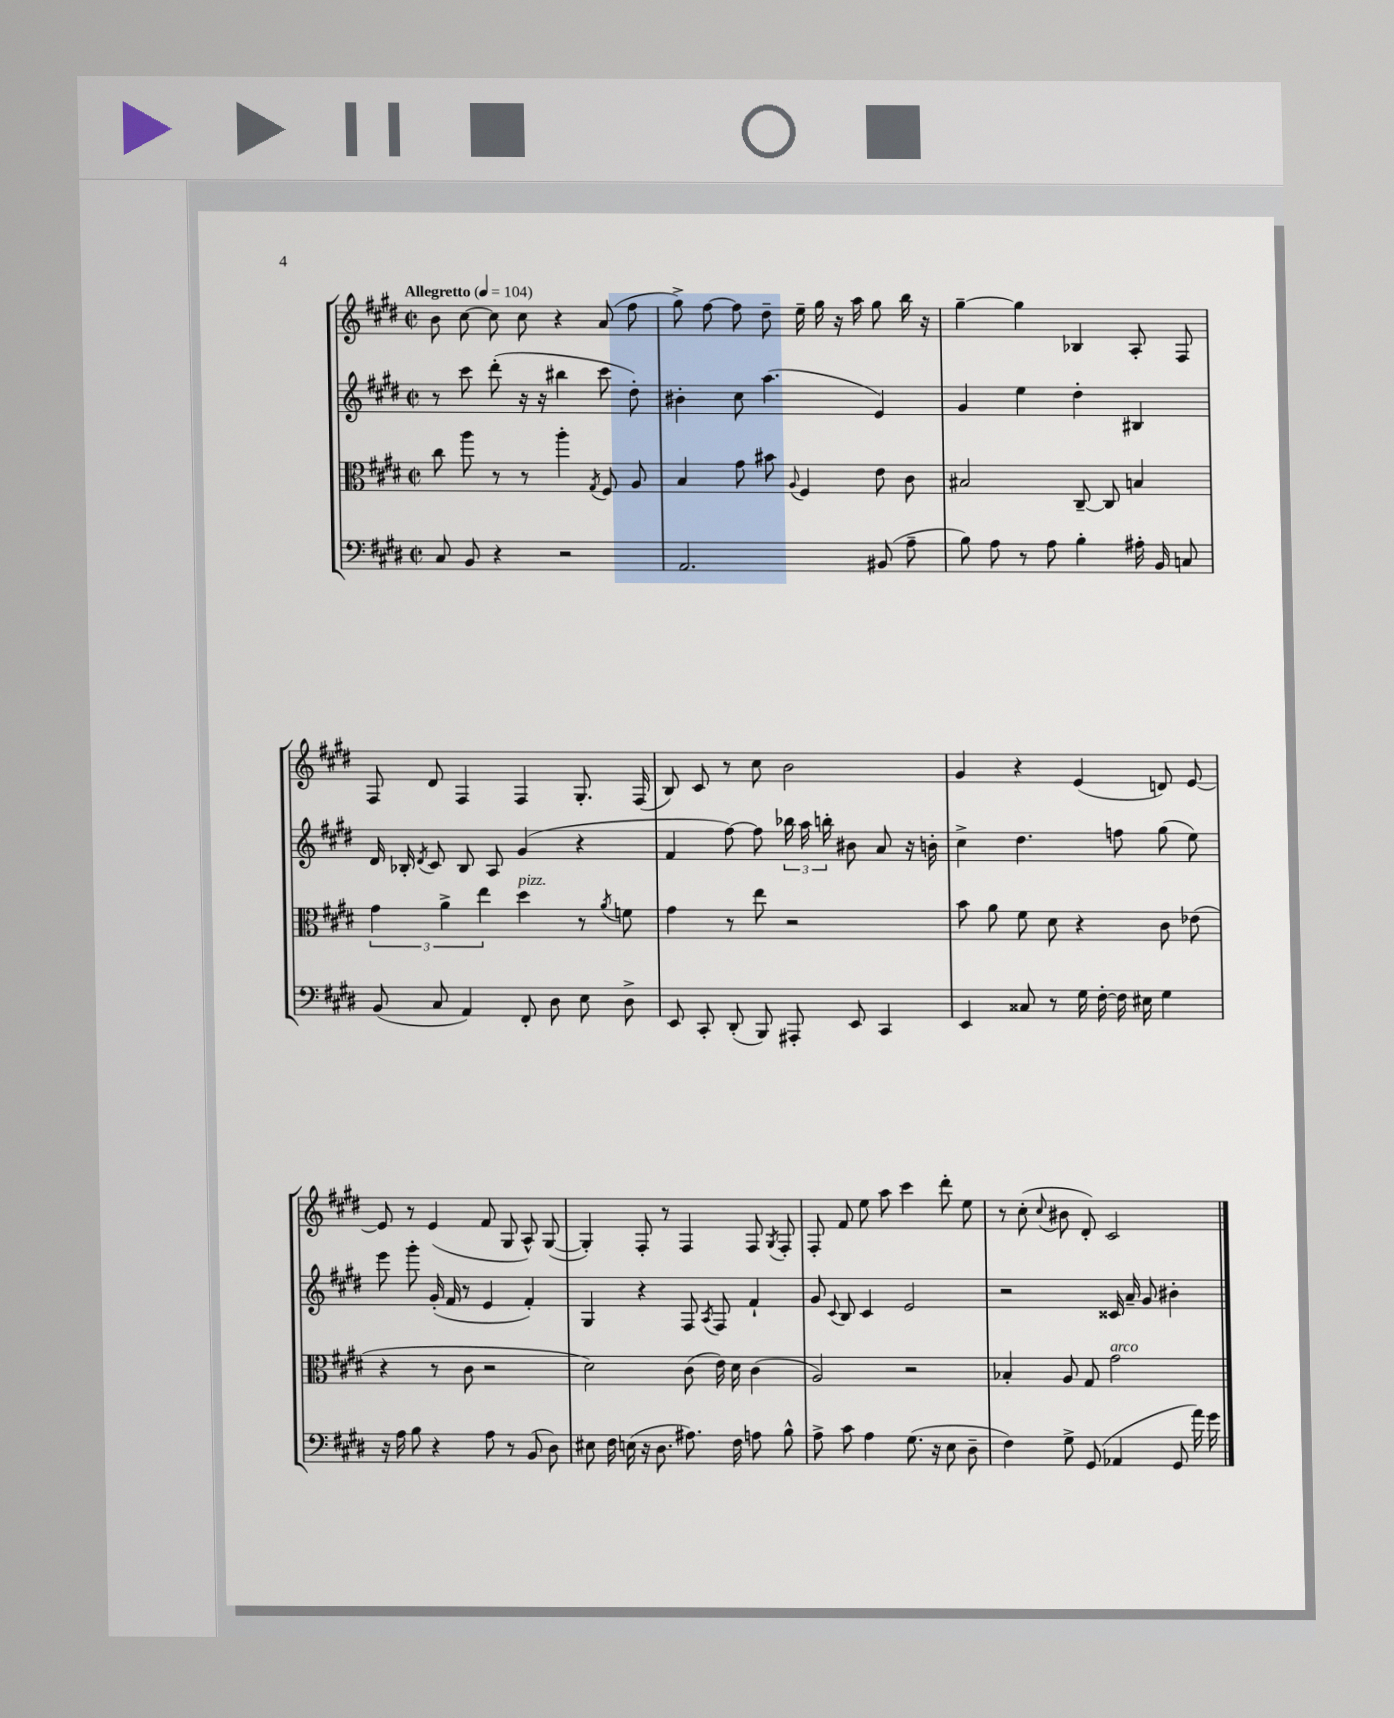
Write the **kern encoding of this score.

**kern	**kern	**kern	**kern
*staff4	*staff3	*staff2	*staff1
*clefF4	*clefC3	*clefG2	*clefG2
*k[f#c#g#d#]	*k[f#c#g#d#]	*k[f#c#g#d#]	*k[f#c#g#d#]
*M2/2	*M2/2	*M2/2	*M2/2
*met(c|)	*met(c|)	*met(c|)	*met(c|)
*MM104	*MM104	*MM104	*MM104
8C#/	8cc#\	8r	8b\
8BB/	8aa\	8ccc#\	[8cc#\
4r	8r	(8ddd#'\	8cc#\]
.	8r	16r	8cc#\
.	.	16r	.
2r	4aa'\	4bb#\	4r
.	8qG#/	.	.
.	8F#/	8ccc#\	(8a/
.	8A/	8dd#'\)	8ff#\
=	=	=	=
2.AA/	4B/	4b#'\	8gg#^\)
.	.	.	[8ff#\
.	8g#\	8cc#\	8ff#\]
.	8b#\	(4.aa\	8dd#~\
.	8qqA/	.	.
.	4F#/	.	16ee~\
.	.	.	16gg#\
.	.	.	16r
.	.	.	16aa\
(8BB#/	8e\	4e/)	8gg#\
8A~\	8c#\	.	16bb\
.	.	.	16r
=	=	=	=
8B\)	2B#/	4g#/	[4gg#~\
8A\	.	.	.
8r	.	4ee\	4gg#\]
8A\	.	.	.
4B'\	[8C#~/	4dd#'\	4B-/
.	8C#/]	.	.
16A#'\	4B/	4B#/	8A'/
16BB/	.	.	.
8C/	.	.	8F#/
=	=	=	=
(8BB/	6g#\	16d#/	8F#/
.	.	16B-'/	.
.	.	8qd#/	.
8C#/	.	8c#/	8d#/
.	6a^\	.	.
4AA/)	.	8B-/	4F#/
.	6ee\	.	.
.	.	8A/	.
8FF#'/	4dd#\	(4g#/	4F#/
8D#\	.	.	.
8E\	8r	4r	8.G#'/
.	8qa/	.	.
8D#^\	8f\	.	.
.	.	.	(16F#/
=	=	=	=
8EE/	4g#\	4f#/	8B/)
8CC#'/	.	.	8c#/
(8DD#'/	8r	[8ff#\)	8r
8BBB/)	8ee\	8ff#\]	8cc#\
8AAA#'/	2r	24bb-\	2b\
.	.	24aa\	.
.	.	24bb'\	.
8EE/	.	8b#\	.
4CC#/	.	8a/	.
.	.	16r	.
.	.	16b'\	.
=	=	=	=
4EE/	8b\	4cc#^\	4g#/
.	8a\	.	.
8C##/	8f#\	4.dd#\	4r
8r	8d#\	.	.
16G#\	4r	.	(4e/
[16F#'\	.	.	.
16F#\]	.	8ff\	.
16E#\	.	.	.
4G#\	8c#\	(8gg#\	8d/)
.	(8e-\	8ee\)	[8e/
=	=	=	=
16r	4r	8eee\	8e/]
16A\	.	.	.
8B\	.	8ggg#'\	8r
4r	8r	(16g#'/	(4e/
.	.	16f#/	.
.	8c#\	8r	.
8A\	2r	4e/	8f#/
8r	.	.	8G#/
(8BB/	.	4f#'/)	8A^^/)
8D#\)	.	.	([8G#/
=	=	=	=
8E#\	2d#\)	4G#/	4G#'/])
16F#\	.	.	.
(16E\	.	.	.
16r	.	4r	8F#'/
8.D#\	.	.	.
.	.	.	8r
8.A#\)	(8c#\	8F#/	4F#/
.	.	8qA/	.
.	16e\)	8F#/	.
16F#\	16d#\	.	.
8A\	(4c#\	4f#`/	8F#/
.	.	.	8qG#/
8B^^\	.	.	8F#'/
=	=	=	=
8A^\	2A/)	8g#/	8F#'/
.	.	8qqc#/	.
8c#\	.	8B/	8f#/
4A\	.	4c#/	8ee\
.	.	.	8aa\
(8.G#\	2r	2e/	4ccc#\
16r	.	.	.
8E\	.	.	8ddd#'\
8D#~\	.	.	8ee\
=	=	=	=
4F#\)	4B-'/	2r	8r
.	.	.	(8cc#'\
.	.	.	8qqcc#/
8G#^\	8A/	.	8b#\
(8GG#/	8G#/	.	8d#'/)
4AA-/	2g#\	16c##/	2c#/
.	.	16a~/	.
.	.	8g#/	.
8GG#/	.	4b#'\	.
16a\)	.	.	.
16g#\	.	.	.
==	==	==	==
*-	*-	*-	*-
